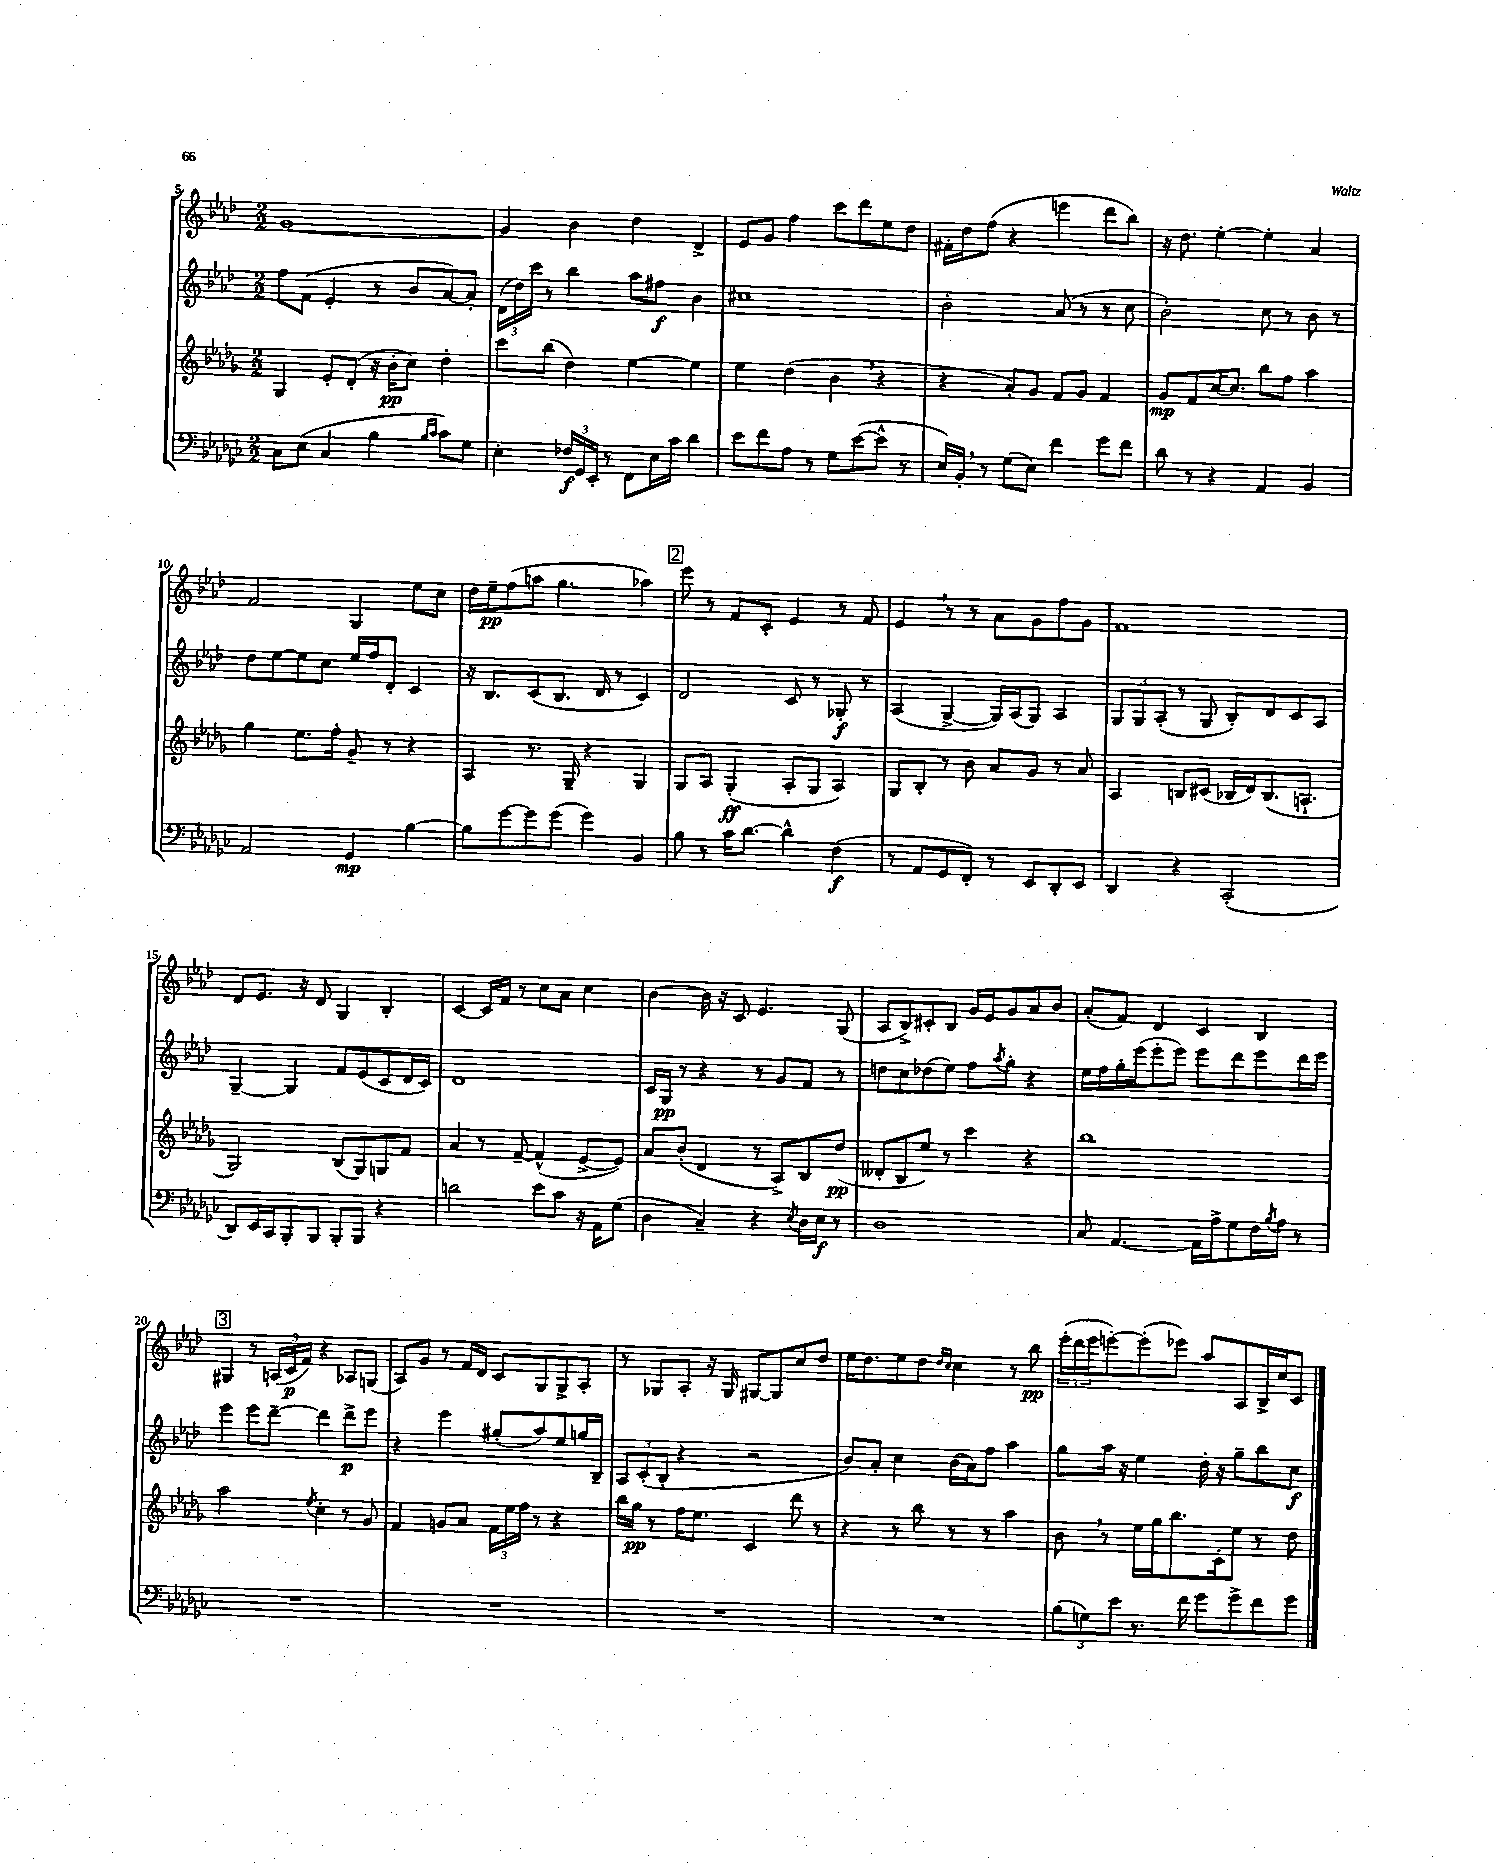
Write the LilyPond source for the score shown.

<<
\new StaffGroup <<
\new Staff = "s0" {
    \clef treble \key aes \major \numericTimeSignature \time 2/2
    g'1~ |
    g'4 bes'4 des''4 des'4-> |
    ees'8 g'8 f''4 c'''8 des'''8 ees''8 des''8 |
    fis'16-. des''16 f''8( r4 e'''4 des'''8 bes''8) |
    r16 des''8. ees''4~-. ees''4-. aes'4 |
    f'2 g4 ees''8 c''8 |
    des''16 ees''16--\pp f''8( a''8 g''4. aes''4) |
    \mark \markup { \box "2" } ees'''8 r8 f'8 c'8-. ees'4 r8 f'8 |
    ees'4 \breathe r8 r8 aes'8 g'8 f''8 g'8 |
    f'1 |
    des'8 ees'8. r16 des'8 g4 bes4-. |
    c'4~ c'16 f'16 r8 c''8 aes'8 c''4 |
    bes'4~ bes'16 r16 c'8 ees'4. g8( |
    aes8 bes8->) cis'8-. bes8 g'16 ees'16 g'8 aes'8 bes'8 |
    aes'8-.( f'8) des'4 c'4 bes4 |
    \mark \markup { \box "3" } gis4 r8 \tuplet 3/2 { a16( c'16\p f'16) } r4 aes8 g8( |
    aes8) g'8 r8 f'16 des'16 c'8 g8 g8-> aes8-. |
    r8 ges8 aes8-. r16 ges16 gis8~ gis8 c''8 des''8 |
    ees''16 des''8. ees''8 des''8 \grace { des''16 c''16 } c''4 r8 bes''8\pp |
    \tuplet 3/2 { ees'''16-.( des'''16 ees'''16 } e'''8~-.) e'''8-.( ees'''8) aes''8 aes8 bes16-> c''16 c'8 \bar "|." |
}
\new Staff = "s1" {
    \clef treble \key aes \major \numericTimeSignature \time 2/2
    f''8 f'8( ees'4-. r8 bes'8 aes'8~) aes'8-. |
    \tuplet 3/2 { des'16( des''16) c'''16 } r8 bes''4 aes''8 fis''8\f bes'4 |
    cis''1 |
    bes'2-. aes'8( r8 r8 c''8 |
    bes'2-.) c''8 r8 bes'8 r8 |
    des''8 ees''8~ ees''8 c''8 ees''16 f''16 des'8-. c'4 |
    r16 bes8. c'8( bes8. des'16 r8 c'4) |
    \mark \markup { \box "2" } des'2 c'8 r8 ges8-.\f r8 |
    aes4( g4~-> g16) aes16( g8) aes4 |
    \tuplet 3/2 { g8 g8 aes8-.( } r8 g8 bes8-.) des'8 c'8 aes8 |
    g4~-- g4 f'8 ees'8( c'8 des'16 c'16) |
    des'1 |
    c'16 g16\pp r8 r4 r8 g'8 f'8 r8 |
    d''8 c''8 des''8( ees''8) f''8 \acciaccatura { aes''8 } g''8-. r4 |
    ees''16 f''16 g''16-. ees'''16( ees'''8-. ees'''8) ees'''8 des'''8 ees'''8 des'''16 ees'''16 |
    \mark \markup { \box "3" } ees'''4 ees'''8 des'''8~-- des'''4 des'''8->\p ees'''8 |
    r4 ees'''4 gis''8-.( aes''8) ees''8 g''16 bes16-- |
    \tuplet 3/2 { aes8 c'8-.( bes8-. } r4 r2 |
    bes'8) aes'8-. c''4 bes'16( aes'16) f''8 aes''4 |
    g''8 aes''16 r16 ees''4 des''16-. r16 g''8-- bes''8 c''8\f \bar "|." |
}
\new Staff = "s2" {
    \clef treble \key des \major \numericTimeSignature \time 2/2
    ges4 ees'8-. des'8-.( r16 bes'16-.\pp c''8) des''4-. |
    c'''8 bes''8( des''4) ees''4~ ees''4 |
    ees''4 des''4( bes'4 \breathe r4 |
    r4 aes'8-.) ges'8 f'8 ges'8 f'4 |
    ges'8\mp f'8 c''16~ c''8. bes''8 f''8 aes''4 |
    ges''4 ees''8. f''16-. ges'8-- r8 r4 |
    aes4 r8. ges16-- r4 ges4 |
    \mark \markup { \box "2" } ges8 aes8 ges4-.\ff( aes8-. ges8 aes4) |
    ges8 bes8-. r8 bes'8 aes'8 ges'8 r8 aes'8 |
    aes4 b8 cis'8( bes16 des'16) bes8.( a8.-! |
    ges2) bes8( ges8) g8 f'8 |
    aes'4 r8 f'8~-- f'4-^( ees'8~-> ees'8) |
    aes'8 bes'8-.( des'4 r8 aes8->) bes8 des''8\pp( |
    deses'8-. bes8 ees''8) r8 c'''4 r4 |
    bes''1 |
    \mark \markup { \box "3" } aes''2 \acciaccatura { ees''8 } c''4-. r8 ges'8 |
    f'4 g'8 aes'8 \tuplet 3/2 { f'16 ees''16 f''16 } r8 r4 |
    bes''16 ges''16\pp r8 f''16 ees''8. c'4 des'''8 r8 |
    r4 r8 bes''8 r8 r8 aes''4 |
    bes'8 \breathe r8 ees''16 ges''16 bes''8. c'16-. ees''8 r8 des''8 \bar "|." |
}
\new Staff = "s3" {
    \clef bass \key ges \major \numericTimeSignature \time 2/2
    ces8 ees8( ces4 bes4 \grace { bes16 ces'16 } ces'8) ges8 |
    ees4-. \tuplet 3/2 { fes16\f ges,16 ees,16-. } r8 f,8 ees16 ces'16 des'4 |
    ees'8 f'8 aes8 r8 ges8 ees'8~( ees'8-^ r8 |
    ees16) bes,16-. \breathe r8 ges8( ees8) f'4 ges'8 f'8 |
    des'8 r8 r4 aes,4 bes,4 |
    aes,2 ges,4\mp bes4~ |
    bes8 ges'8~ ges'8 ges'8( ges'4) bes,4 |
    \mark \markup { \box "2" } bes8 r8 ces'16 des'8.~ des'4-^ f4\f( |
    r8 aes,8 ges,8 f,8-.) r8 ees,8 des,8-. ees,8 |
    des,4 r4 ces,2-.( |
    des,8) ees,16 ces,16 bes,,8-. bes,,8 bes,,8-. bes,,8 r4 |
    d'2 ees'8 ces'8 r16 aes,16 ges8( |
    des4 ces4--) r4 \acciaccatura { ees8 } des16 ees16\f r8 |
    des1 |
    ces8 aes,4.~ aes,16 aes16-> ges8 f16 \acciaccatura { bes8 } aes16 r8 |
    \mark \markup { \box "3" } R1 |
    R1 |
    R1 |
    R1 |
    \tuplet 3/2 { bes8( g8) ees'8 } r8. f'16 ges'8 ges'8-> f'8 ges'8 \bar "|." |
}
>>
>>
\layout { \context { \Score currentBarNumber = #5 } }
